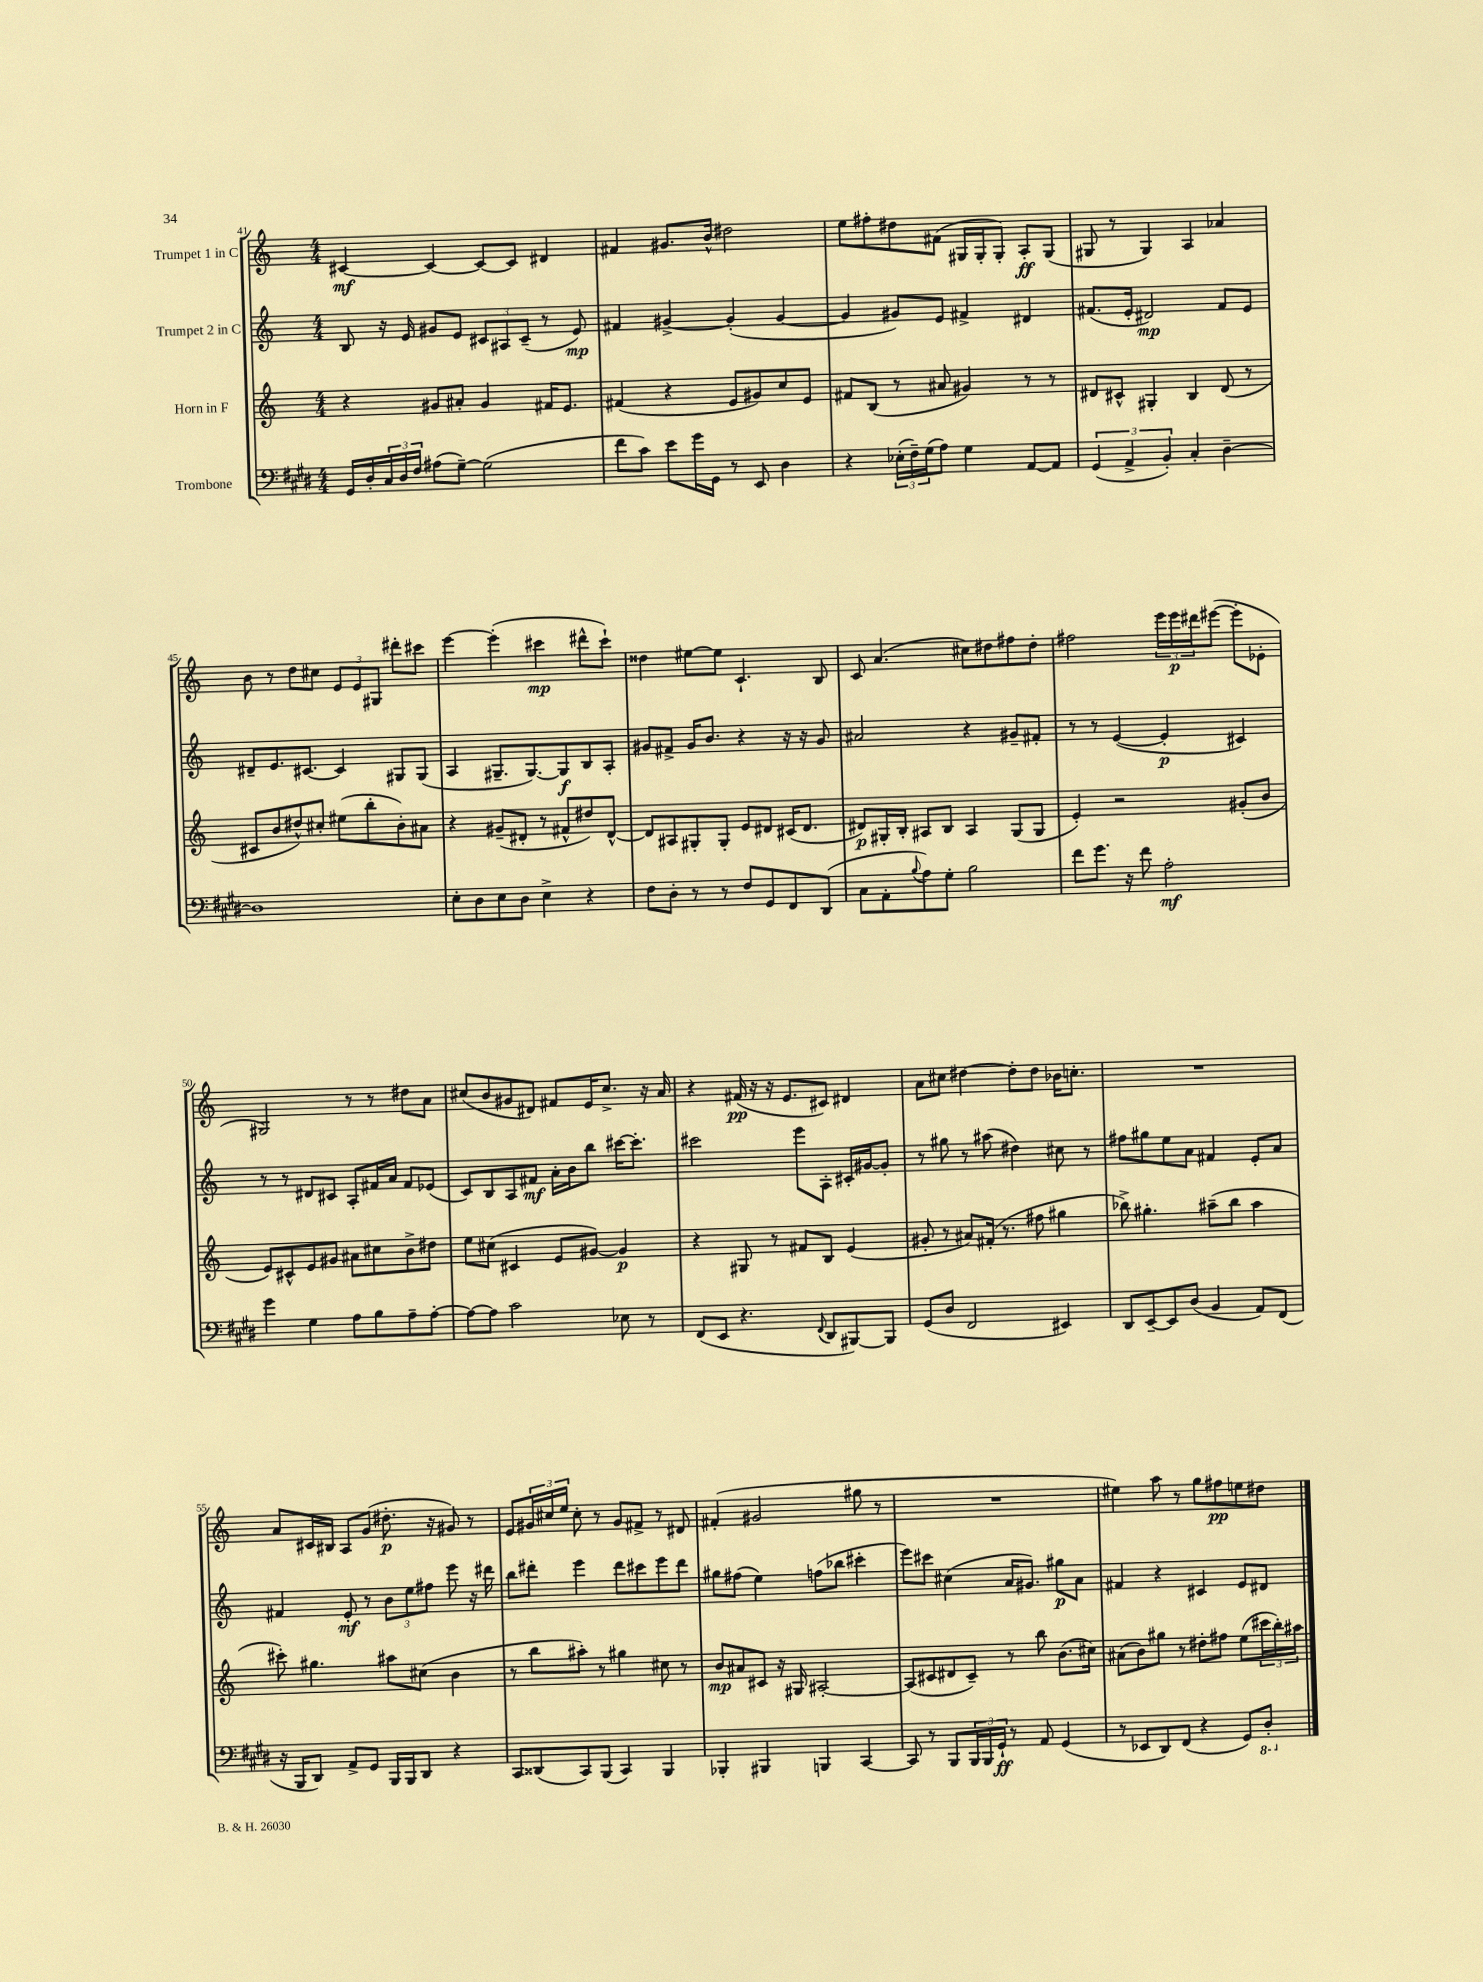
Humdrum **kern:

**kern	**kern	**kern	**kern
*staff4	*staff3	*staff2	*staff1
*clefF4	*clefG2	*clefG2	*clefG2
*k[f#c#g#d#]	*k[]	*k[]	*k[]
*M4/4	*M4/4	*M4/4	*M4/4
16GG#	4r	8B	[4c#
16D#'	.	.	.
24C#	.	16r	.
24D#	.	.	.
.	.	16e	.
24F#	.	.	.
(8A#	8g#	8g#	4c#_
[8G#~)	8a#'	8e	.
(2G#]	4g#	12c#	8c#_
.	.	12A#	.
.	.	.	8c#]
.	.	(12c#~	.
.	16f#	8r	4d#
.	8.e	.	.
.	.	8e)	.
=	=	=	=
8f#	(4f#	4f#	4f#
8c#)	.	.	.
8e	4r	[4g#^	8.g#
16g#	.	.	.
16GG#	.	.	16b^^
8r	8e	(4g#']	2dd#
8EE	8g#)	.	.
4D#	8cc	[4g#	.
.	8e	.	.
=	=	=	=
4r	8f#	4g#]	8ee
.	(8B	.	8ff#'
(24E-'	8r	8g#)	8dd#
24F#~)	.	.	.
(24G#	.	.	.
8A)	8a#	8e	(8f#
4G#	4g#)	4f#^	16G#
.	.	.	16G#'
.	.	.	8G#')
[8AA	8r	4d#	8A'
8AA]	8r	.	(8G#
=	=	=	=
(6GG#	8d#	(8.f#	8G#
.	8c#^^	.	8r
6AA^	.	.	.
.	.	16e'	.
.	4G#'	2d#)	4G#)
6BB')	.	.	.
4C#'	4B	.	4A
[4D#~	(8d#	8f#	4a-
.	8r	8e	.
=	=	=	=
1D#]	8c#	8d#~	8b
.	8b	8.e	8r
.	8dd#^^)	.	8dd
.	.	[8.c#	.
.	8cc#'	.	8cc#
.	(8ee#	4c#]	12e
.	.	.	12e
.	8bb'	.	.
.	.	.	12G#
.	8b')	8G#	8ddd#'
.	8a#	(8G#	8ccc#
=	=	=	=
8E'	4r	4A	[4eee
8D#	.	.	.
8E	(8g#~	8.G#~	(4eee']
8D#	8d#'	.	.
.	.	[8.G#)	.
4E^	8r	.	4ccc#
.	8f#^^	8G#]	.
4r	8dd#)	8B	8ddd#^^
.	[8d#^^	8A'	8ccc#`)
=	=	=	=
8F#	8d#]	8g#	4dd##
8D#'	8A#	8f#^	.
8r	8G#'	16g#	[8ee#
.	.	8.b	.
8r	8G#'	.	8ee#]
8F#	8e	4r	4.c`
8GG#	8d#	.	.
8FF#	(16c#	16r	.
.	8.d#	16r	.
(8DD#	.	8g#	8B
=	=	=	=
8C#	8d#)	2a#	8c
8AA'	16G#'	.	(4.a
.	16B'	.	.
8qqB	.	.	.
8A)	8A#	.	.
8G#'	8B	.	.
2B	4A#	4r	8cc#)
.	.	.	8dd#
.	(8G#	8g#~	8ff#
.	8G#	8f#'	8dd#'
=	=	=	=
8f#	4e')	8r	2ff#
8.g#	.	8r	.
.	2r	([4e	.
16r	.	.	.
8f#	.	.	.
2A'	.	4e']	24eee
.	.	.	24eee
.	.	.	24ddd#
.	.	.	([8eee#
.	(8g#'	4c#)	8eee#']
.	8b	.	8e-'
=	=	=	=
4g#	8e)	8r	2G#)
.	8c#^^	8r	.
4G#	8e	8d#	.
.	8g#	8c#	.
8A	8a#	8A'	8r
8B	8cc#	16f#	8r
.	.	16a	.
8A~	8b^	8f#	8dd#
[8A'	8dd#	(8e-	8a
=	=	=	=
8A_	8ee	8c)	(8cc#
8A]	(8cc#	8B	8b
2c#	4c#	8A	8g#
.	.	8f#	8d#)
.	8e	16a'	8f#
.	.	16b	.
.	[8g#)	8bb	16e
.	.	.	8.cc#^
8E-	4g#]	[16ccc#	.
.	.	8.ccc#']	.
8r	.	.	16r
.	.	.	16a
=	=	=	=
(8FF#	4r	2ccc#	4r
8EE	.	.	.
4.r	8G#	.	(16f#
.	.	.	16r
.	8r	.	16r
.	.	.	8.e
.	8f#	8eee	.
8qqFF#	.	.	.
8DD#	8B	8A'	8c#)
[8BBB#)	(4e	16c#'	4d#
.	.	[16g#	.
8BBB#]	.	8g#']	.
=	=	=	=
(8GG#	8g#'	8r	8a
8D#	8r	8gg#	8cc#
2FF#	8a#)	8r	[4dd#
.	(16f#'	(8aa#	.
.	8.r	.	.
.	.	4dd#)	8dd#']
.	8ff#	.	8dd#
4EE#)	4gg#	8cc#	16b-
.	.	.	8.cc'
.	.	8r	.
=	=	=	=
8DD#	8bb-^)	8ff#	1r
[8EE~	4.gg#'	8gg#	.
8EE]	.	8ee	.
(8D#	.	8a	.
4BB	(8aa#~	4f#	.
.	8bb-	.	.
8AA)	4aa#	8e'	.
(8FF#	.	8a	.
=	=	=	=
16r	8ccc#')	4f#	8a
16BBB	.	.	.
8DD#)	4.gg#	.	16c#
.	.	.	16B#
8AA^	.	8e'	8A
8GG#	.	8r	(8g
16BBB	8aa#	12b	8.dd#'
16BBB	.	.	.
.	.	12ee	.
8DD#	(8cc#	.	.
.	.	12ff#	.
.	.	.	16r
4r	4b	8eee	8g#)
.	.	16r	8r
.	.	16ddd#	.
=	=	=	=
8CC#	8r	8bb	8e
(8DD##	8bb	8ddd#'	24g#
.	.	.	24cc#
.	.	.	24ee
8CC#)	8aa#')	4eee	8cc#'
(8BBB	8r	.	8r
4CC#)	4gg#	8ddd#	8g#
.	.	8ccc#	8f#^
4BBB	8cc#	8eee	8r
.	8r	8ddd#	8d#
=	=	=	=
4BBB-'	8b	8gg#	(4f#'
.	8a#	(8ff#	.
4BBB#	8c#	4ee)	2g#
.	16r	.	.
.	16G#	.	.
4BBB	[2A#'	(8ff	.
.	.	8bb-	.
[4CC#	.	4ccc#'	8gg#
.	.	.	8r
=	=	=	=
8CC#]	(8A#]	8eee)	1r
8r	8c#	8ccc#	.
8BBB	8d#	(4cc#	.
24BBB	8c#~)	.	.
24BBB	.	.	.
24GG#`	.	.	.
8r	8r	16a	.
.	.	8.g#)	.
8AA	8bb	.	.
(4GG#	(8.b	8gg#	.
.	.	8a	.
.	16cc#)	.	.
=	=	=	=
8r	(8a#	4f#	4ee#)
8EE-	8b)	.	.
8DD#)	8gg#	4r	8aa
(8FF#	8r	.	8r
4r	8dd#'	4c#	8gg
.	8ff#	.	8ff#
8GG#)	(8ee	8e	8ee
8DD#'	24ccc#	8d#	8dd#
.	24bb')	.	.
.	24aa#	.	.
==	==	==	==
*-	*-	*-	*-
